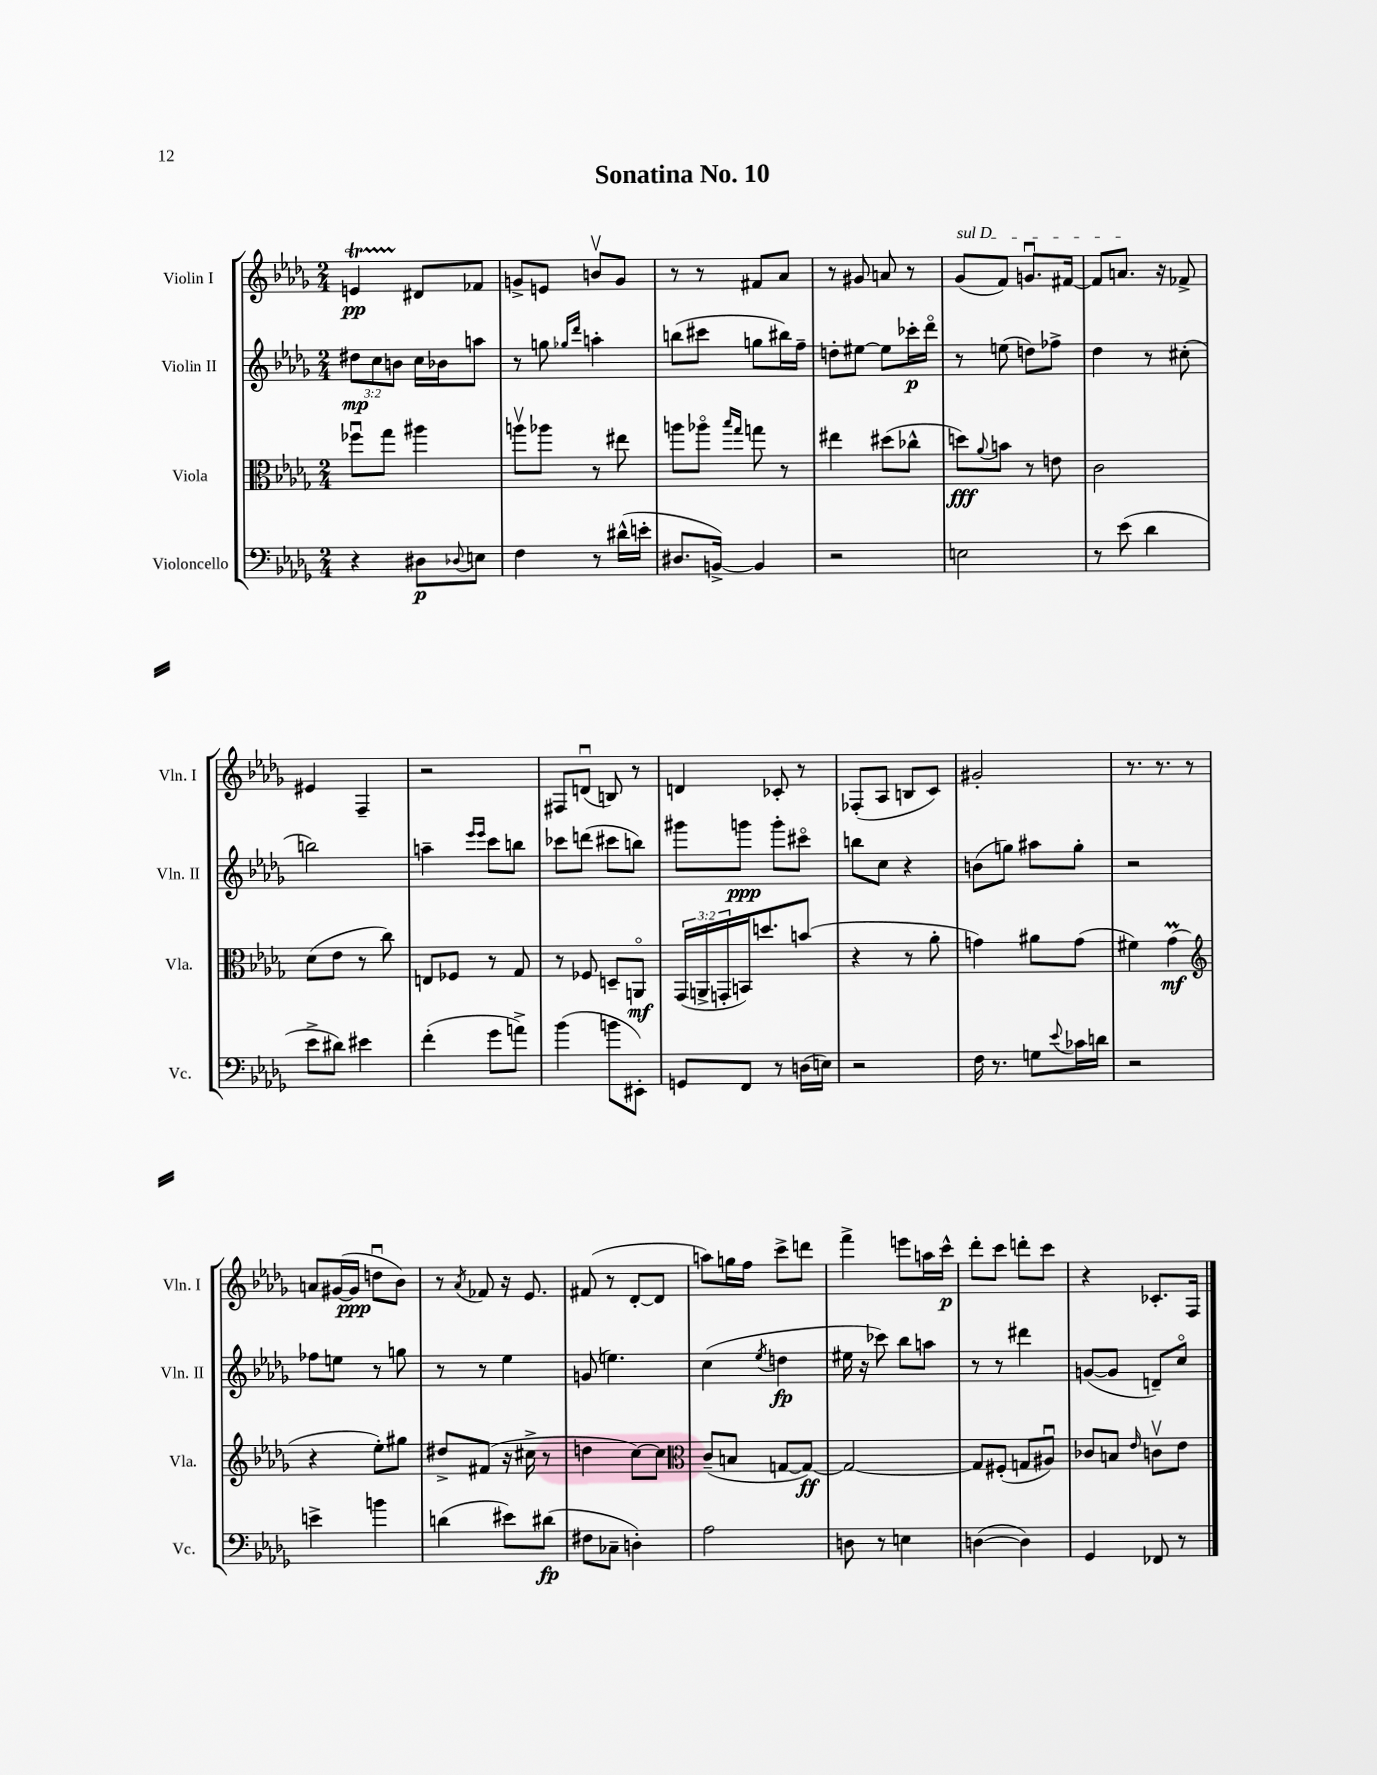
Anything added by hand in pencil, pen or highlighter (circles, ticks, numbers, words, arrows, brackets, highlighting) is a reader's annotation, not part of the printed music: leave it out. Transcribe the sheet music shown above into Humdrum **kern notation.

**kern	**dynam	**kern	**dynam	**kern	**dynam	**kern	**dynam
*part4	*part4	*part3	*part3	*part2	*part2	*part1	*part1
*staff4	*staff4	*staff3	*staff3	*staff2	*staff2	*staff1	*staff1
*I"Violoncello	*	*I"Viola	*	*I"Violin II	*	*I"Violin I	*
*I'Vc.	*	*I'Vla.	*	*I'Vln. II	*	*I'Vln. I	*
*clefF4	*	*clefC3	*	*clefG2	*	*clefG2	*
*k[b-e-a-d-g-]	*	*k[b-e-a-d-g-]	*	*k[b-e-a-d-g-]	*	*k[b-e-a-d-g-]	*
*M2/4	*	*M2/4	*	*M2/4	*	*M2/4	*
=1	=1	=1	=1	=1	=1	=1	=1
4r	.	8ff-Xu\L	.	12dd#X\L	mp	4ent/	pp
.	.	.	.	12cc\	.	.	.
.	.	8gg-\J	.	.	.	.	.
.	.	.	.	12bn\J	.	.	.
8D#X\L	p	4aa#X\	.	16cc\LL	.	8d#X/L	.
.	.	.	.	16b-X\J	.	.	.
8qqD-X/	.	.	.	.	.	.	.
8En\J	.	.	.	8aan\J	.	8f-X/J	.
=2	=2	=2	=2	=2	=2	=2	=2
4F\	.	8aanv\L	.	8r	.	8gn^/L	.
.	.	8aa-X\J	.	8ggn\	.	8en/J	.
.	.	.	.	16qqgg-X/LL	.	.	.
.	.	.	.	16qqddd-/JJ	.	.	.
8r	.	8r	.	4aan'\	.	8bnv/L	.
(16d#X^^\LL	.	8ee#X\	.	.	.	8g/J	.
16en'\JJ	.	.	.	.	.	.	.
=3	=3	=3	=3	=3	=3	=3	=3
8.D#X/L	.	8aan\L	.	(8bbn\L	.	8r	.
.	.	8aa-X\J	.	8ccc#X\J	.	8r	.
[16BBn^/Jk)	.	.	.	.	.	.	.
.	.	16qqbb-/LL	.	.	.	.	.
.	.	16qqgg-/JJ	.	.	.	.	.
4BB/]	.	8ggn\	.	8ggn\L	.	8f#X/L	.
.	.	8r	.	16bb#X\L)	.	8a-/J	.
.	.	.	.	16ff~\JJ	.	.	.
=4	=4	=4	=4	=4	=4	=4	=4
2r	.	4ee#X\	.	8ddn'\L	.	8r	.
.	.	.	.	[8ee#X\J	.	8g#X/	.
.	.	(8dd#X\L	.	8ee#\L]	.	8an/	.
.	.	8cc-X^^\J	.	16ccc-X'\L	p	8r	.
.	.	.	.	16ddd-\JJ	.	.	.
=5	=5	=5	=5	=5	=5	=5	=5
!	!	!	!	!	!	!LO:TX:a:i:t=sul D	!
2En\	.	8ddn\L)	fff	8r	.	(8g-/L	.
.	.	8qqa-/	.	.	.	.	.
.	.	8bn\J	.	(8een\	.	8f/J)	.
.	.	8r	.	8ddn\L)	.	8.gnu/L	.
.	.	8en\	.	8ff-X^\J	.	.	.
.	.	.	.	.	.	[16f#X/Jk	.
=6	=6	=6	=6	=6	=6	=6	=6
8r	.	2c\	.	4dd-\	.	8f#/L]	.
(8e-\	.	.	.	.	.	8.an/J	.
4d-\	.	.	.	8r	.	.	.
.	.	.	.	.	.	16r	.
.	.	.	.	(8cc#X'\	.	8f-X^/	.
!!LO:LB:g=z
=7	=7	=7	=7	=7	=7	=7	=7
8e-^\L	.	(8d-\L	.	2bbn\)	.	4e#X/	.
8d#X\J)	.	8e-\J	.	.	.	.	.
4e#X\	.	8r	.	.	.	4F~/	.
.	.	8cc\)	.	.	.	.	.
=8	=8	=8	=8	=8	=8	=8	=8
(4f'\	.	8En/L	.	4aan~\	.	2r	.
.	.	8F-X/J	.	.	.	.	.
.	.	.	.	16qqeee-/LL	.	.	.
.	.	.	.	16qqeee-/JJ	.	.	.
8g-\L	.	8r	.	8ccc\L	.	.	.
8an^\J)	.	8G-/	.	8bbn\J	.	.	.
=9	=9	=9	=9	=9	=9	=9	=9
(4b-\	.	8r	.	8ccc-X\L	.	8F#X/L	.
.	.	8F-X/	.	(8dddn\J	.	(8dnu/J	.
8bn\L	.	8Dn~/L	.	8ccc#X\L	.	8Bn/)	.
8EE#X'\J)	.	8AAn/J	mf	8bbn\J)	.	8r	.
=10	=10	=10	=10	=10	=10	=10	=10
8GGn/L	.	(24GG-/LL	.	8ggg#X\L	.	4dn/	.
.	.	24AAn^/	.	.	.	.	.
.	.	24GGn'/	.	.	.	.	.
8FF/J	.	16BBn/J)	.	8gggn\J	ppp	.	.
.	.	8.ddn/	.	.	.	.	.
8r	.	.	.	8ggg'\L	.	8c-X'/	.
(16Dn\LL	.	(8bn/J	.	8ccc#X\J	.	8r	.
16En\JJ)	.	.	.	.	.	.	.
=11	=11	=11	=11	=11	=11	=11	=11
2r	.	4r	.	8bbn\L	.	(8F-X'/L	.
.	.	.	.	8cc\J	.	8A-/J	.
.	.	8r	.	4r	.	8Bn/L	.
.	.	8a-'\	.	.	.	8c/J)	.
=12	=12	=12	=12	=12	=12	=12	=12
16F\	.	4gn\)	.	(8bn\L	.	2g#X'/	.
8.r	.	.	.	.	.	.	.
.	.	.	.	8ggn\J)	.	.	.
8Gn\L	.	8a#X\L	.	8aa#X\L	.	.	.
8qqe-/	.	.	.	.	.	.	.
16c-X\L	.	(8g\J	.	8gg'\J	.	.	.
16dn\JJ	.	.	.	.	.	.	.
=13	=13	=13	=13	=13	=13	=13	=13
2r	.	4f#X\)	.	2r	.	8.r	.
.	.	.	.	.	.	8.r	.
.	.	(4g-M\	mf	.	.	.	.
.	.	.	.	.	.	8r	.
!!LO:LB:g=z
=14	=14	=14	=14	=14	=14	=14	=14
*	*	*clefG2	*	*	*	*	*
4en^\	.	4r	.	8ff-X\L	.	8an/L	.
.	.	.	.	8een\J	.	([16g#X/L	.
.	.	.	.	.	.	16g#/JJ]	ppp
4bn\	.	8ee-'\L)	.	8r	.	8ddnu\L	.
.	.	8gg#X\J	.	8ggn\	.	8b-\J)	.
=15	=15	=15	=15	=15	=15	=15	=15
(4dn\	.	8dd#X^/L	.	8r	.	8r	.
.	.	.	.	.	.	8qa-/	.
.	.	(8f#X/J	.	8r	.	8f-X/	.
8e#X\L)	.	16r	.	4ee-\	.	16r	.
.	.	16cc#X^\	.	.	.	8.e-/	.
(8d#X\J	fp	8r	.	.	.	.	.
=16	=16	=16	=16	=16	=16	=16	=16
8F#X\L	.	4ddn\	.	(8gn/	.	(8f#X/	.
8C-X~\J	.	.	.	4.een\)	.	8r	.
4Dn'\)	.	[8cc\L)	.	.	.	[8d-'/L	.
.	.	8cc\J]	.	.	.	8d-/J]	.
=17	=17	=17	=17	=17	=17	=17	=17
*	*	*clefC3	*	*	*	*	*
2A-\	.	(8c~/L	.	(4cc\	.	8aan\L)	.
.	.	8Bn/J	.	.	.	16ggn\L	.
.	.	.	.	.	.	16ff\JJ	.
.	.	.	.	8qee-/	.	.	.
.	.	[8Gn/L	.	4ddn\	fp	8ccc^\L	.
.	.	8G/J_)	ff	.	.	8dddn\J	.
=18	=18	=18	=18	=18	=18	=18	=18
8Dn\	.	2G/_	.	16ee#X\	.	4fff^\	.
.	.	.	.	16r	.	.	.
8r	.	.	.	8ccc-X\)	.	.	.
4En\	.	.	.	8bb-\L	.	8eeen\L	.
.	.	.	.	8aan\J	.	16aan\L	.
.	.	.	.	.	.	16ccc^^\JJ	p
=19	=19	=19	=19	=19	=19	=19	=19
([4Dn\	.	8G/L]	.	8r	.	8ddd-'\L	.
.	.	(8F#X'/J	.	8r	.	8ccc\J	.
4D\])	.	8Gn/L	.	4ddd#X\	.	8dddn'\L	.
.	.	8A#Xu/J)	.	.	.	8ccc\J	.
=20	=20	=20	=20	=20	=20	=20	=20
4GG-/	.	8c-X/L	.	([8gn/L	.	4r	.
.	.	8Bn/J	.	8g/J]	.	.	.
.	.	16qqe-/	.	.	.	.	.
8FF-X/	.	8cnv\L	.	8dn~/L)	.	8.c-X'/L	.
8r	.	8e-\J	.	8cc/J	.	.	.
.	.	.	.	.	.	16F/Jk	.
==	==	==	==	==	==	==	==
*-	*-	*-	*-	*-	*-	*-	*-
